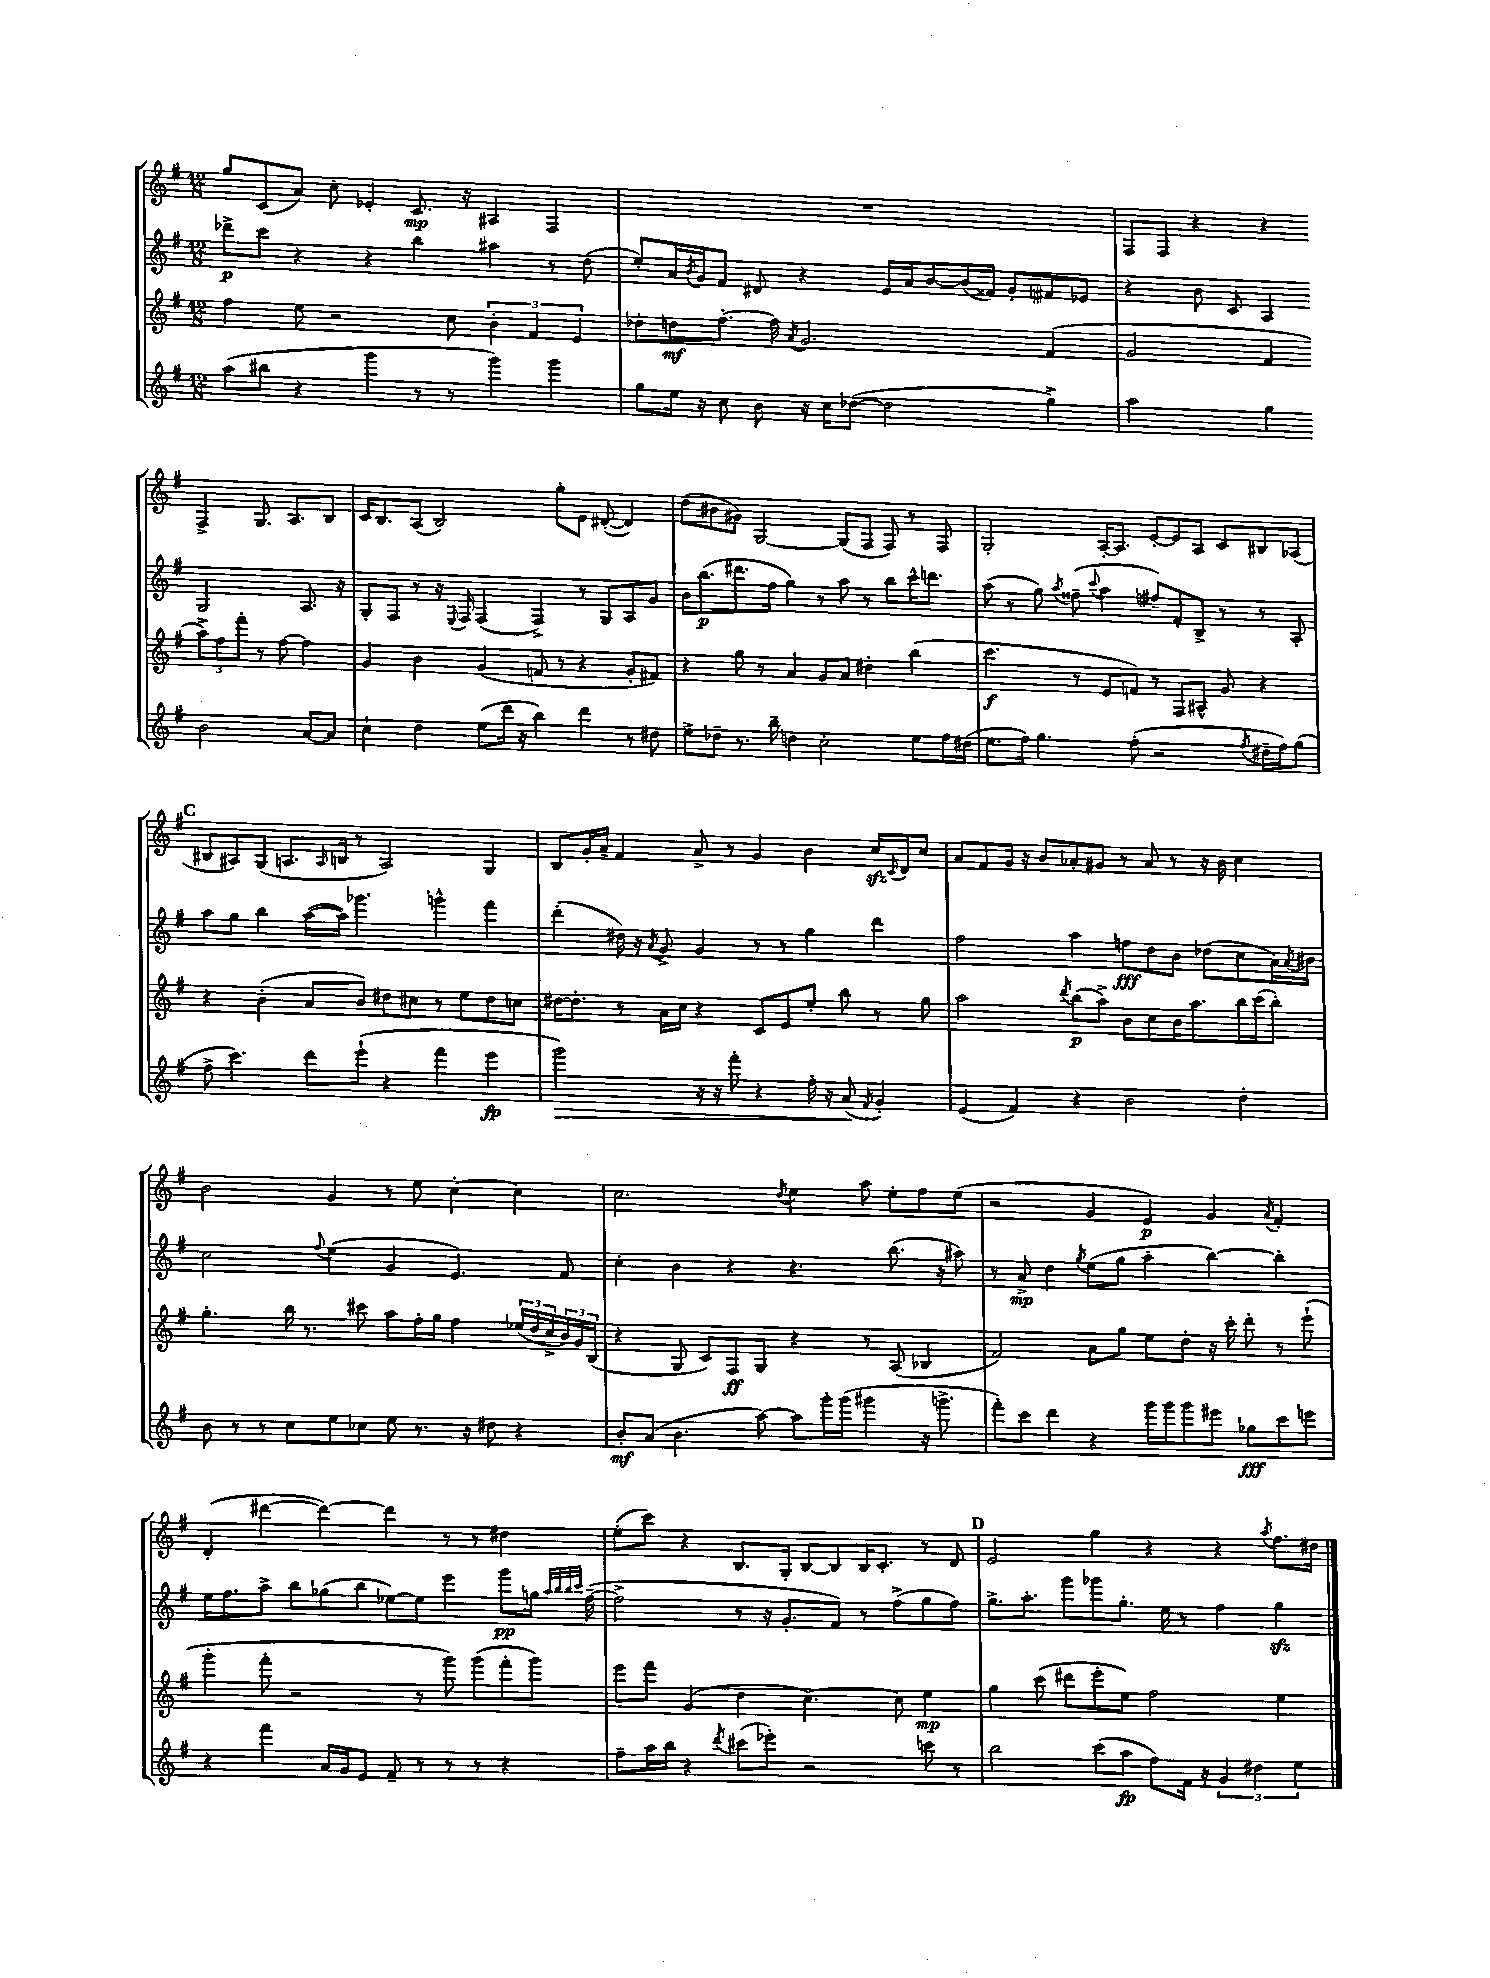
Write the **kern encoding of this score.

**kern	**kern	**kern	**kern
*staff4	*staff3	*staff2	*staff1
*clefG2	*clefG2	*clefG2	*clefG2
*k[f#]	*k[f#]	*k[f#]	*k[f#]
*M12/8	*M12/8	*M12/8	*M12/8
(8aa	4ff#	8ddd-^	8gg
8bb#	.	8ccc	(8c
4r	8ee	4r	8a)
.	2r	.	8cc'
4ggg	.	4r	4e-'
8r	.	4bb	8.c
8r	8cc	.	.
.	.	.	16r
4ggg)	6b'	4aa#	4A#
.	6f#	.	.
4ggg	.	8r	4F#
.	6e	.	.
.	.	(8dd	.
=	=	=	=
8gg	8dd-'	8ee')	1.r
16ee	8dd	16a	.
.	.	8qb	.
16r	.	16g	.
8cc	[8.ff#'	8f#	.
8b	.	8d#	.
.	16ff#]	.	.
.	8qa	.	.
16r	2.g	4r	.
16cc	.	.	.
([8dd-	.	.	.
2dd-]	.	16e	.
.	.	16a	.
.	.	[8b	.
.	.	(16b]	.
.	.	16f##)	.
.	.	8g'	.
4gg^)	(4f#	8f#	.
.	.	8e-	.
=	=	=	=
2aa	2g	4r	8F#
.	.	.	8F#
.	.	8b	4r
.	.	8c	.
4gg	4f#	4A	4r
2b	12aa^)	2G	4F#^
.	12ff#	.	.
.	12fff#'	.	.
.	8r	.	8.G
.	[8ff#	.	.
.	.	.	8.A
[8a	4ff#]	8.A	.
8a]	.	.	8B
.	.	16r	.
=	=	=	=
4cc`	4g	8G'	16c
.	.	.	8.B
.	.	8F#	.
4dd	4b	8r	(8A
.	.	16r	2B)
.	.	8qqE	.
.	.	16F#	.
(8ee	(4g	(4F#	.
16ddd	.	.	.
16r	.	.	.
4bb)	8f	4F#^)	.
.	8r	.	8gg'
4ddd	4r	8r	8e
.	.	8G	([8d#'
8r	8g'	8A	4d#])
8dd#	8f#)	8g	.
=	=	=	=
8ee^	4r	16b	(8dd
.	.	(8.bb	.
8dd-~	.	.	8b#
8.r	8gg	8.ddd#	8g#)
.	8r	.	[2G
16bb~	.	16ff#	.
4dd	4a	4gg)	.
2cc'	8g	8r	.
.	8a	8aa	(8G]
.	4dd#'	8r	8F#
.	.	8bb	8F#)
8ee	(4bb	16ccc^^	8r
.	.	8.ddd	.
16ff#	.	.	8F#
(16dd#	.	.	.
=	=	=	=
8.ee	4.ccc	(8aa	2G'
.	.	8r	.
16ff#)	.	.	.
4.gg	.	8gg)	.
.	.	8qaa	.
.	8r	(8ff##~	.
.	.	8qqccc	.
.	8e	4aa	[16A'
.	.	.	8.A]
(8ff#'	8f)	.	.
2r	8r	8ff#~)	[8e'
.	8F#	8f#'	8e]
.	8A#^^	8B^	8A
.	8g	8r	8c
8qff#	.	.	.
16dd#~	4r	8r	8B#
16ff#)	.	.	.
(8gg	.	8A'	(8A-
=	=	=	=
8ff#^	4r	8aa	8B#
4.ccc)	.	8gg	8A#)
.	(4b'	4bb	(8G
.	.	.	8.A
8ddd	8a	([16aa	.
.	.	.	16qqA
.	.	16aa])	16B
(8eee`	8b)	4.ggg-	8r
4r	8dd#	.	2A)
.	8cc#	.	.
4fff#	8r	4ggg^^	.
.	8ee	.	.
4eee	8dd#	4fff#	4G
.	8cc	.	.
=	=	=	=
2ggg)	[16dd#	(4ddd'	8B
.	8.dd#']	.	.
.	.	.	16g'
.	.	.	16a~
.	8r	16dd#)	4f#
.	.	16r	.
.	.	8qa	.
.	16a	8g^	.
.	16cc	.	.
16r	4r	4g	8a^
16r	.	.	.
8fff#'	.	.	8r
4r	8c	8r	4g
.	8e	8r	.
16ff#'	8ee'	4gg	4b
16r	.	.	.
(8a	8bb	.	.
8qf#	.	.	.
4g')	8r	4ddd	16cc
.	.	.	8qqc
.	.	.	16d
.	8gg	.	8cc
=	=	=	=
(4e	2aa	2ff#	8a
.	.	.	8f#
4f#)	.	.	16g
.	.	.	16r
.	.	.	8b
.	8qddd	.	.
4r	(8bb	4aa	8a-'
.	8aa^)	.	8g#
2b	8b	8ff	8r
.	8cc	8dd	8a-
.	16b	8b	8r
.	8.aa	.	.
.	.	(8dd-	16r
.	.	.	16b
4dd'	16bb	8cc	4cc
.	(16ccc	.	.
.	8bb')	16a)	.
.	.	8qa	.
.	.	16b#	.
=	=	=	=
8b	4.gg'	2cc	2b
8r	.	.	.
8r	.	.	.
8cc	16bb	.	.
.	8.r	.	.
.	.	8qqff#	.
8ee	.	(4ee	4g
8cc-	8ccc#	.	.
8ee	8aa	4g	8r
8.r	16ff#'	.	8ee
.	16gg	.	.
.	4ff#	4.e)	[4cc'
16r	.	.	.
8dd#	.	.	.
4r	(24ee-	.	4cc]
.	24dd	.	.
.	24cc^	.	.
.	24b)	8f#	.
.	24g	.	.
.	(24B	.	.
=	=	=	=
8b'	4r	4cc'	2.cc
(8a	.	.	.
4.b	8G	4b	.
.	8c)	.	.
.	8F#	4r	.
[8aa)	8G	.	.
.	.	.	8qdd
8aa]	4r	4.r	4ee
16ggg'	.	.	.
(16ggg	.	.	.
4ggg#	8r	.	8aa
.	(8A	(8.bb	8ee'
16r	4B-	.	8ff#
8.ggg^	.	16r	.
.	.	8aa#)	(8ee
=	=	=	=
8fff#')	2f#)	8r	2r
8ccc	.	8a^	.
4ddd	.	4dd	.
.	.	8qgg	.
4r	8a	(8ee	4g
.	8gg	8gg	.
16ggg	8ee	4aa'	4e)
16ggg	.	.	.
8ggg	8dd'	.	.
8eee#	16r	[4bb)	4g
.	16ccc'	.	.
8gg-	8ddd'	.	.
.	.	.	8qa
8ccc	8r	4bb']	4f#'
8eee	(8eee`	.	.
=	=	=	=
4r	4ggg'	16ee	(4d'
.	.	8.ff#	.
4fff#	8fff#'	8aa^	[4ddd#
.	2r	8bb	.
16a	.	(8gg-	4ddd#_)
16g	.	.	.
8e	.	8bb	.
8f#~	.	[8ee-)	4ddd#]
8r	8r	8ee-]	.
8r	8ggg)	4eee	8r
8r	(8ggg	.	8r
4r	8fff#'	8ggg	4dd#
.	8ggg)	16gg	.
.	.	32qqaa	.
.	.	32qqbb	.
.	.	32qqbb	.
.	.	32qqccc	.
.	.	([16ff#~	.
=	=	=	=
8ff#~	8eee	2ff#^]	(8ee'
16aa	8fff#	.	8ccc)
16bb	.	.	.
4r	(4g	.	4r
8qddd	.	.	.
(8ccc#	4dd	8r	8.B
8eee-')	.	16r	.
.	.	8.g'	16G'
2r	[4.cc)	.	[8B
.	.	8f#)	8B]
.	.	8r	16B
.	.	.	8.c'
.	8cc]	(8ff#^	.
8ccc	4ee	8gg	8r
8r	.	8ff#)	8d
=	=	=	=
2bb	4gg	8.gg^	2e
.	.	8.aa'	.
.	(8ccc	.	.
.	8ddd#	8ggg	.
(8ccc	8eee'	8ggg-	4gg
8aa	8ee)	8.gg'	.
8ff#)	2ff#	.	4r
.	.	16ee	.
16f#	.	8r	.
16r	.	.	.
6g	.	4ff#	4r
6dd#	.	.	.
.	.	.	8qaa
.	4ee	4gg	8.ff#
6ee	.	.	.
.	.	.	16dd#
==	==	==	==
*-	*-	*-	*-
